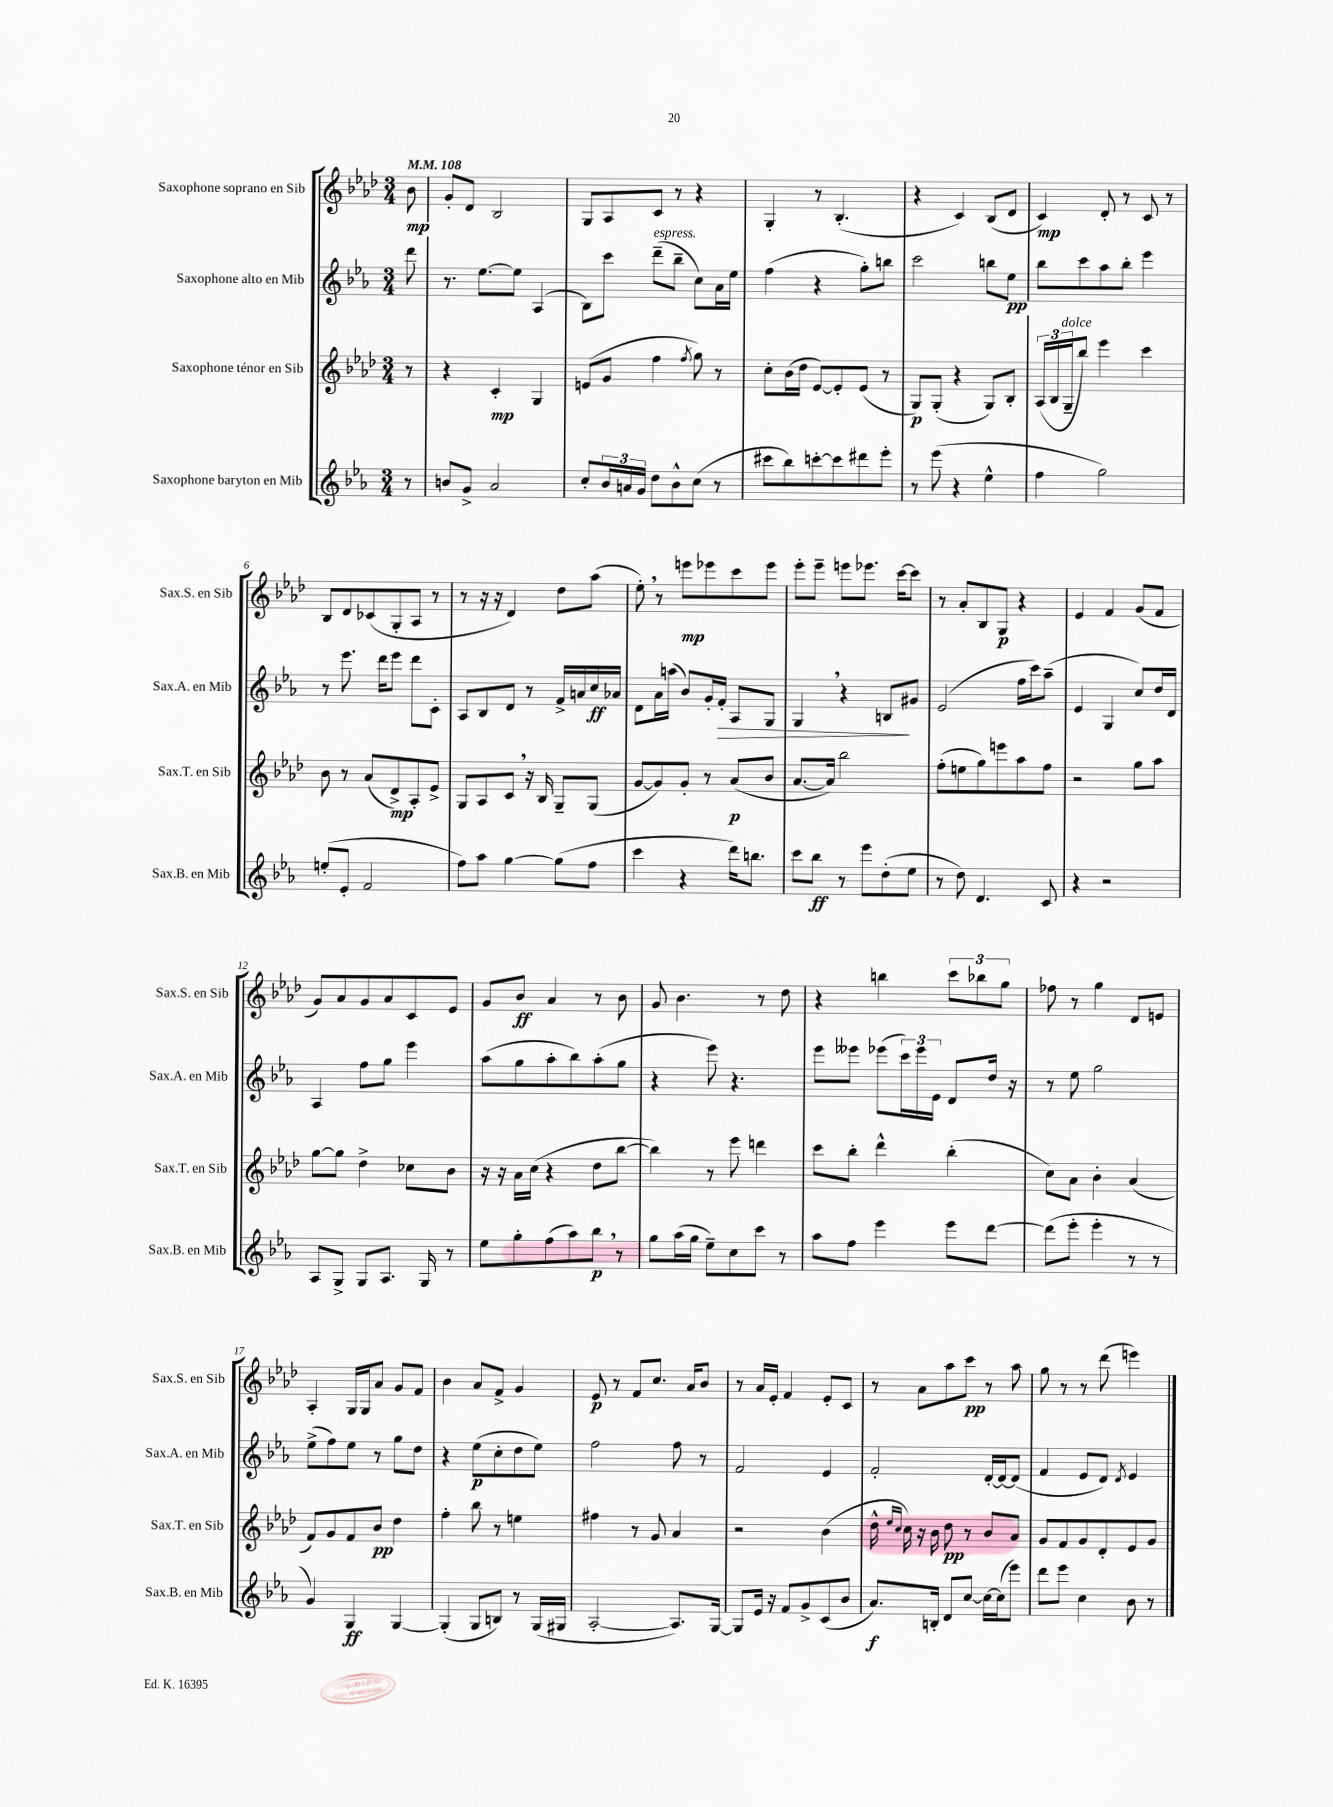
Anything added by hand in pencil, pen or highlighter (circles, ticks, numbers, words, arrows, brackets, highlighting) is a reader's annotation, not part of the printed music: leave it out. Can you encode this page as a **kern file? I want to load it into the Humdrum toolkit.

**kern	**kern	**kern	**kern
*staff4	*staff3	*staff2	*staff1
*clefG2	*clefG2	*clefG2	*clefG2
*k[b-e-a-]	*k[b-e-a-d-]	*k[b-e-a-]	*k[b-e-a-d-]
*M3/4	*M3/4	*M3/4	*M3/4
*MM108	*MM108	*MM108	*MM108
8r	8r	8ddd\	8b-\
=	=	=	=
8b/L	4r	8.r	8g'/L
8g^/J	.	.	8d-/J
.	.	[8.ee-\L	.
2a-/	4c'/	.	2B-/
.	.	8ee-\]J	.
.	4G/	(4A-/	.
=	=	=	=
8cc'/L	(8e/L	8B-\L)	8G/L
24b-/L	8g/J	8ccc\J	8A-/
24a/	.	.	.
24g/JJ	.	.	.
8dd\L	4ff\	(8ddd~\L	8c/J
8b-^^\	.	8bb-~\J	8r
.	8qff/	.	.
(8cc\J	8gg\)	8cc\L)	4r
8r	8r	16a-\L	.
.	.	16ee-\JJ	.
=	=	=	=
8ccc#\L	8cc'\L	(4ff\	4G'/
8bb-\)	(16b-\L	.	.
.	16dd-\JJ	.	.
[8ccc'\	[8e-/L)	4r	8r
8ccc\]	8e-'/]	.	(4.B-'/
8ddd#\	(8e-/J	8gg'\L)	.
8eee-'\J	8r	8bb\J	.
=	=	=	=
8r	8G/L)	2ccc\	4r
(8eee-\	(8G'/J	.	.
4r	4r	.	4c/)
4ee-^^\	8G/L)	8bb\L	(8B-/L
.	8B-'/J	8ee-\J	8d-/J
=	=	=	=
4ff\	(24A-/LL	8bb-\L	4c/)
.	24B-/	.	.
.	24G~/J	.	.
.	8bb-/J)	8ccc\	.
2gg\)	4eee-\	8aa-\	8d-'/
.	.	8bb-'\J	8r
.	4ccc\	4eee-\	8c/
.	.	.	8r
=	=	=	=
(8ee'/L	8b-\	8r	8B-/L
8e-'/J	8r	8.eee-\	8d-/
2f/	(8a-/L	.	(8c-/
.	.	16ddd\LK	.
.	8d-^/)	8eee-\J	8G'/
.	8A-'/	8ddd\L	8A-/J
.	8e-^/J	8c'\J	8r
=	=	=	=
8ff\L)	8G/L	8A-/L	8r
8aa-\J	8A-/	8B-/	16r
.	.	.	16r
[4gg\	8c/J	8d/J	4d-/)
.	16r	8r	.
.	16B-/	.	.
(8gg\]L	8G~/L	16f^/LL	8dd-\L
.	.	16a/	.
8ff\J	(8G/J	16cc/	(8aa-\J
.	.	16a-/JJ	.
=	=	=	=
4ccc\	[8g/L	8d\L	8ee-'\)
.	8g/])	16a-\L	8r
.	.	(16aa\JJ	.
4r	8g'/J	8b-/L)	8eee\L
.	8r	16g'/L	8eee-\
.	.	16f'/JJ	.
16ddd\LK)	(8a-/L	8A-/L	8ccc\
8.bb\J	.	.	.
.	8b-/J	8G/J	8eee-\J
=	=	=	=
8ccc\L	[8.a-/L	4G/	8eee-'\L
8bb-\J	.	.	8eee-~\J
.	16a-/]Jk)	.	.
8r	2bb-\	4r	8eee\L
8eee-\L	.	.	8.eee-\J
(8dd'\	.	8B/L	.
.	.	.	[16ccc\LK
8ee-\J	.	8g#/J	8ccc\]J
=	=	=	=
8r	(8ff'\L	(2e-/	8r
8dd\)	8ee\	.	8a-'/L
4.d/	8gg\)	.	8B-/
.	8eee\	.	8G/J
.	8aa-\	16ff\LL	4r
.	.	16ccc\J)	.
8c/	8ff\J	(8aa-~\J	.
=	=	=	=
4r	2r	4e-/	4e-/
2r	.	4G/	4f/
.	8gg\L	8cc/L)	(8g/L
.	8aa-\J	16dd/L	8f/J
.	.	16d/JJ	.
=	=	=	=
8A-/L	[8gg\L	4A-/	8g/L)
8G^/J	8gg\]J	.	8a-/
8G/L	4dd-^\	8ff\L	8g/
8.A-/J	.	8gg\J	8a-/
.	8cc-\L	4eee-\	8c/
16G/	.	.	.
8r	8b-\J	.	8e-/J
=	=	=	=
8ee-\L	16r	(8aa-\L	8g/L
.	16r	.	.
8gg'\	16a-\LL	8gg\	8b-/J
.	(16cc\JJ	.	.
(8ff\	4r	8aa-'\	4a-/
8aa-\)	.	8bb-\)	.
8bb-\J	8dd-\L	(8aa-'\	8r
8r	[8bb-\J	8gg\J	8b-\
=	=	=	=
8gg\L	4bb-\])	4r	8g/
(16aa-\L	.	.	4.b-\
16gg\JJ	.	.	.
8ee-~\L)	8r	8eee-\)	.
8cc\	8eee-\	4.r	.
8ccc\J	4ddd\	.	8r
8r	.	.	8dd-\
=	=	=	=
8aa-\L	8ccc\L	8eee-\L	4r
8ff\J	8bb-'\J	8eee--\J	.
4eee-\	4ddd-^^\	(8eee-\L	4bb\
.	.	24ccc\L)	.
.	.	24eee-\	.
.	.	24e-\JJ	.
8eee-\L	(4bb-'\	8d/L	12ccc\L
.	.	.	12bb-\
[8ddd\J	.	16dd/Jk	.
.	.	.	12gg\J
.	.	16r	.
=	=	=	=
(8ddd\]L	8cc\L)	8r	8ff-\
8eee-'\J	8a-\J	8ee-\	8r
4eee-'\	4b-'\	2gg\	4gg\
8r	(4a-/	.	8d-/L
8r	.	.	8e/J
=	=	=	=
4g/)	8f/L)	(8ee-^\L	4A-'/
.	8g/	8ff\)	.
4G/	8f/	8ee-\J	16G/LL
.	.	.	16G/J
.	8b-/J	8r	8a-/J
[4G/	4dd-\	8gg\L	8g/L
.	.	8dd\J	8f/J
=	=	=	=
(4G'/]	4ff'\	4r	4b-\
8G/L	8bb-\	(8ee-\L	8a-/L
8B/J)	8r	8cc'\	8f^/J
8r	4ee\	8dd\	4g/
(16G/LL	.	8ee-\J)	.
16G#/JJ	.	.	.
=	=	=	=
[2A-'/	4ff#\	2ff\	8e-/
.	.	.	8r
.	8r	.	8f/L
.	8g/	.	8.cc/J
8.A-/]L)	4a-/	8ff\	.
.	.	.	16a-/LK
.	.	8r	8b-/J
[16G/Jk	.	.	.
=	=	=	=
8G/]L	2r	2f/	8r
16e-/Jk	.	.	16a-/LL
16r	.	.	16e-'/JJ
8f/L	.	.	4f/
8g^/	.	.	.
(8c/	(4b-\	4e-/	8e-'/L
8b-/J	.	.	8c/J
=	=	=	=
8.a-/L)	16dd-^^\	2f'/	8r
.	16qqee-/LL	.	.
.	16qqcc/JJ	.	.
.	16cc\)	.	.
.	16r	.	8a-\L
16B'/Jk	16b-\	.	.
8d/L	8dd-\	.	8aa-\
[8cc/J	8r	.	8ccc\J
16cc\_LL	8b-/L	[16d'/LL	8r
(16cc\]J	.	16d/_J	.
8eee-\J)	8a-/J	(8d/]J	8aa-\
=	=	=	=
8ddd\L	8g/L	4f/	8gg\
8eee-\J	8f/	.	8r
4cc\	8g/	8e-/L	8r
.	8d-'/	8d/J)	(8ddd-\
.	.	8qd/	.
8b-\	8e-/	4e-/	4eee\)
8r	8g/J	.	.
==	==	==	==
*-	*-	*-	*-
